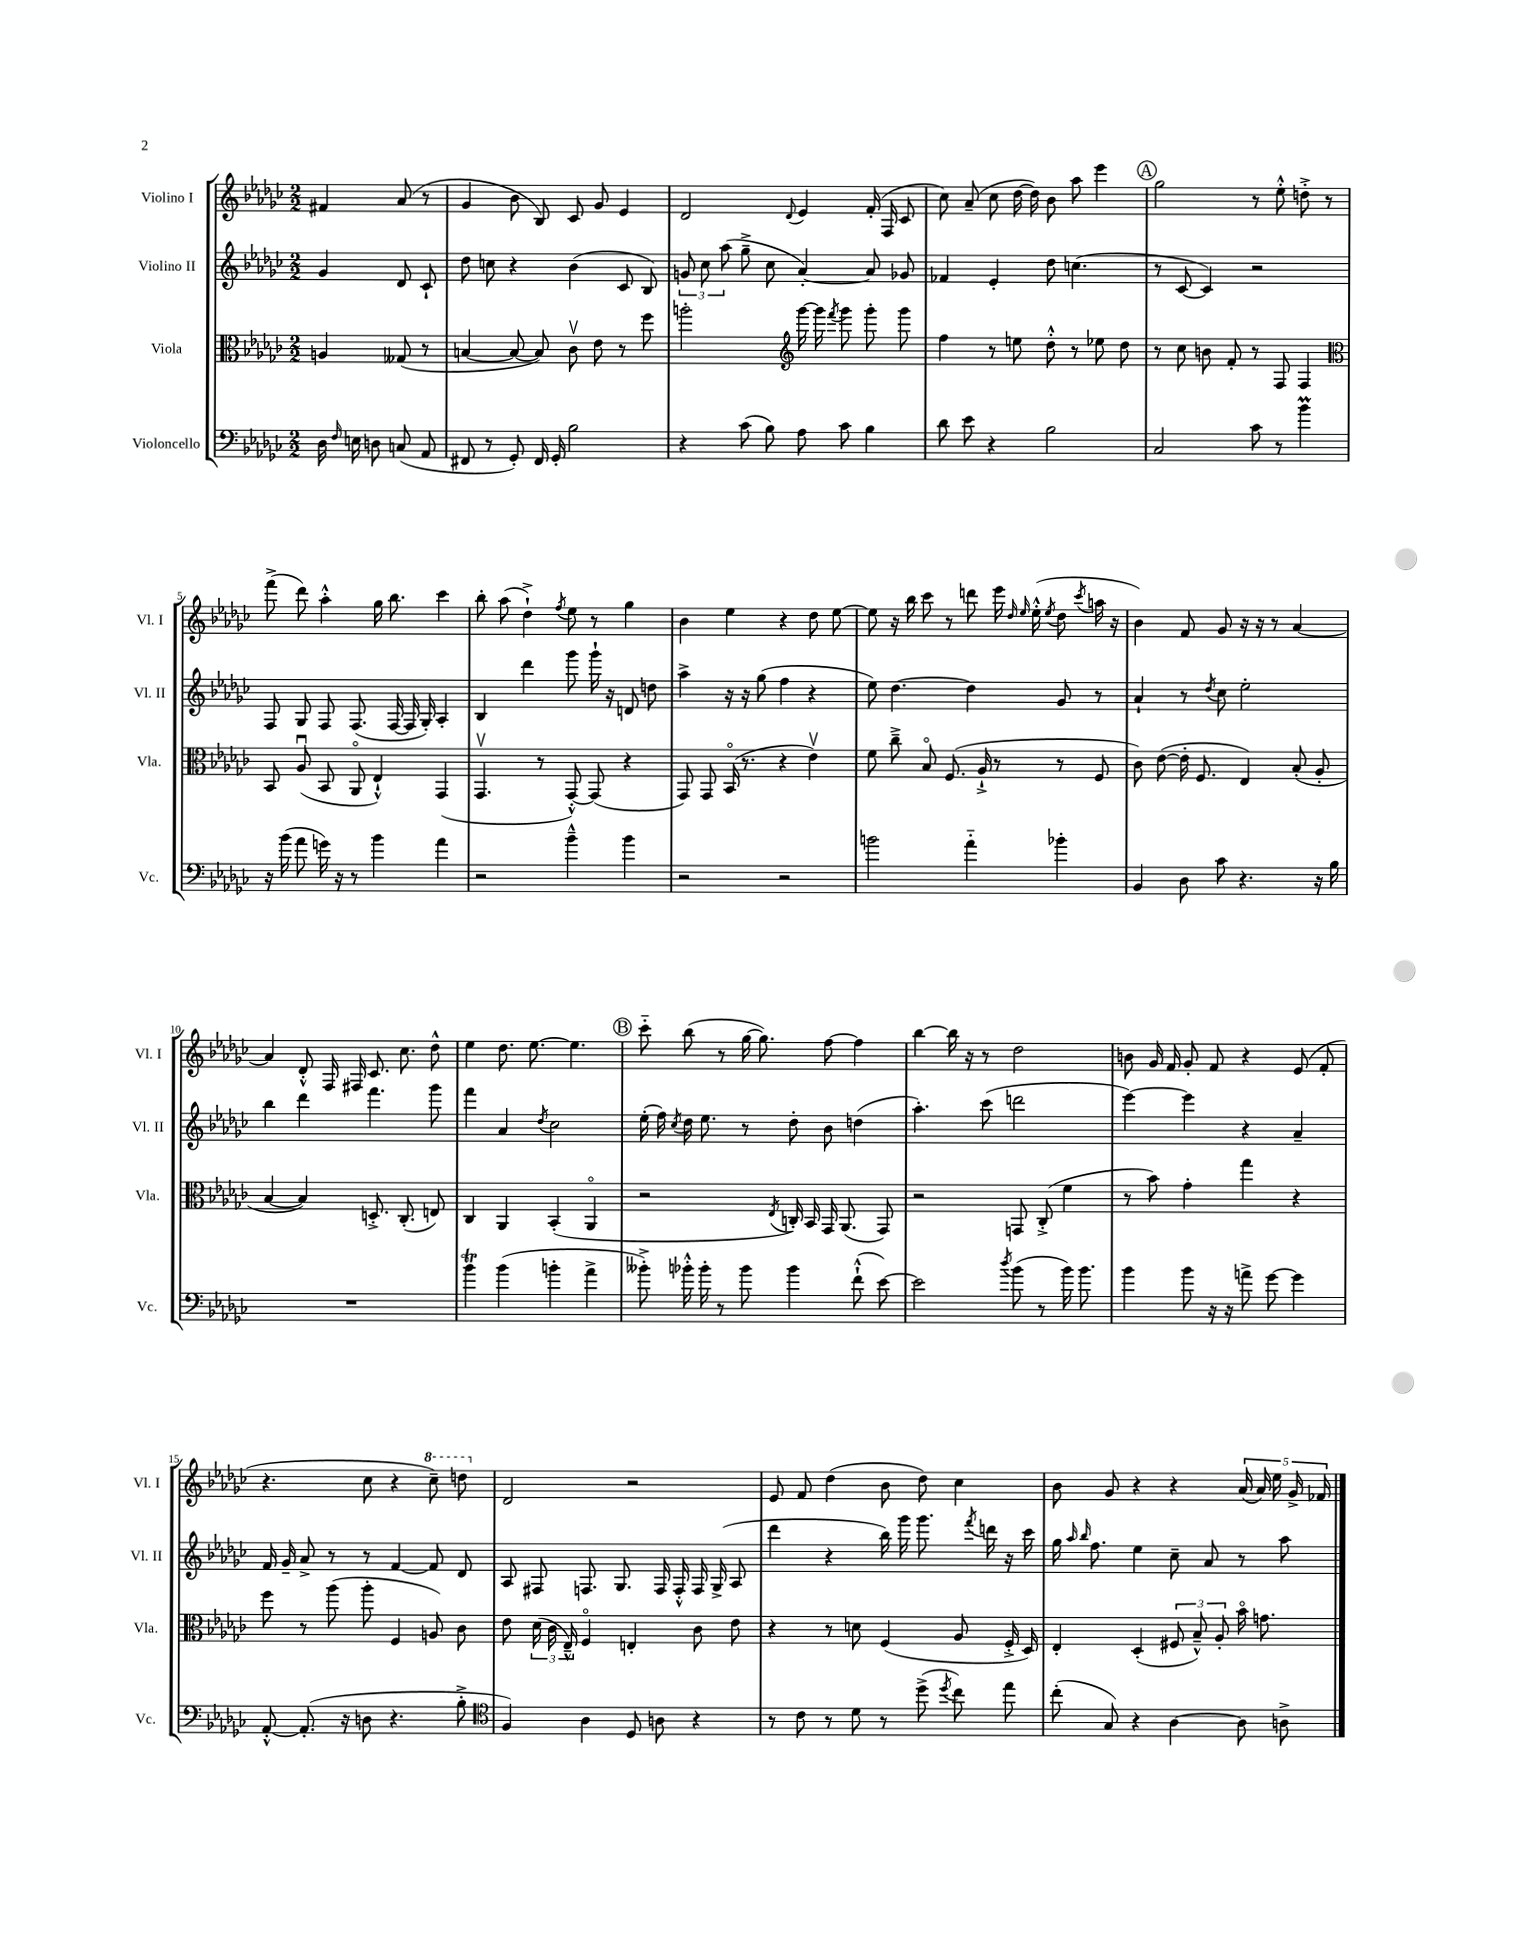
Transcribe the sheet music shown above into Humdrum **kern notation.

**kern	**kern	**kern	**kern
*staff4	*staff3	*staff2	*staff1
*clefF4	*clefC3	*clefG2	*clefG2
*k[b-e-a-d-g-c-]	*k[b-e-a-d-g-c-]	*k[b-e-a-d-g-c-]	*k[b-e-a-d-g-c-]
*M2/2	*M2/2	*M2/2	*M2/2
16D-\	4A/	4g-/	4f#/
16qqF/	.	.	.
16E\	.	.	.
8D\	.	.	.
(8C/	(8G--/	8d-/	(8a-/
8AA-/	8r	8c-`/	8r
=	=	=	=
8FF#/	[4B/	8dd-\	4g-/
8r	.	8cc\	.
8GG-'/)	8B/_	4r	8b-\
16FF#/	8B/])	.	8B-/)
16GG-'/	.	.	.
2B-\	8c-v\	(4b-\	8c-/
.	8e-\	.	8g-/
.	8r	8c-/	4e-/
.	8ff\	8B-/)	.
=	=	=	=
4r	2aa'\	12g/	2d-/
.	.	12cc-\	.
.	.	(12aa-\	.
(8c-\	.	8gg-~^\	.
8B-\)	.	8cc-\	.
*	*clefG2	*	*
.	.	.	8qqd-/
8A-\	[16ggg-\	[4a-'/)	4e-/
.	16ggg-\]	.	.
.	8qfff/	.	.
8c-\	8ggg-\	.	.
4B-\	8ggg-'\	8a-/]	(16f'/
.	.	.	16F/
.	8ggg-\	8g-/	8c-/
=	=	=	=
8d-\	4ff\	4f-/	8cc-\)
8e-\	.	.	(8a-~/
4r	8r	4e-'/	8cc-\
.	8ee\	.	[16dd-\
.	.	.	16dd-\])
2B-\	8dd-'^^\	8dd-\	8b-\
.	8r	(4.cc\	8aa-\
.	8ee-\	.	4eee-\
.	8dd-\	.	.
=	=	=	=
2C-/	8r	8r	2gg-\
.	8cc-\	[8c-/	.
.	8b\	4c-/])	.
.	8f'/	.	.
8c-\	8r	2r	8r
8r	8F/	.	8ee-'^^\
4b-\	4F/	.	8dd'^\
.	.	.	8r
=	=	=	=
*	*clefC3	*	*
16r	8BB-/	8F/	(8fff^\
(16b-\	.	.	.
8a-\	(8A-u/	8G-/	8ddd-\)
16g\)	8BB-/	8F/	4aa-'^^\
16r	.	.	.
8r	8AA-o/	(8.F/	.
4b-\	4E-`^^/)	.	16gg-\
.	.	[16F/	8.bb-\
.	.	16F/]	.
.	.	16G-'/)	.
4a-\	(4GG-/	4A-'/	4ccc-\
=	=	=	=
2r	4.GG-v/	4B-/	8bb-'\
.	.	.	(8aa-\
.	.	4ddd-\	4dd-`^\)
.	8r	.	.
.	.	.	8qff/
4b-~^^\	[8GG-'^^/)	8ggg-\	8ee-\
.	(8GG-/]	16ggg-`\	8r
.	.	16r	.
4b-\	4r	8d/	4gg-\
.	.	8dd\	.
=	=	=	=
2r	8GG-/)	4aa-^\	4b-\
.	8GG-/	.	.
.	(16BB-o/	16r	4ee-\
.	8.r	16r	.
.	.	(8gg-\	.
2r	4r	4ff\	4r
.	4e-v\)	4r	8dd-\
.	.	.	[8ee-\
=	=	=	=
2b\	8f\	8ee-\)	8ee-\]
.	8cc-~^\	[4.dd-\	16r
.	.	.	16bb-\
.	8B-o/	.	8ccc-\
.	(8.F/	.	8r
4a-'~\	.	4dd-\]	8ddd\
.	16A-`^/	.	.
.	8r	.	16eee-\
.	.	.	16qqdd-/
.	.	.	16qqee-/
.	.	.	(16ee-'^^\
.	.	.	8qee-/
4b-'\	8r	8g-/	8dd-\
.	.	.	8qccc-/
.	8F/	8r	16aa\
.	.	.	16r
=	=	=	=
4BB-/	8c-\)	4a-`/	4b-\)
.	([8e-\	.	.
8D-\	16e-'\]	8r	8f/
.	8.F/	.	.
.	.	8qdd-/	.
8c-\	.	8cc-\	8g-/
4.r	4E-/)	2ee-'\	16r
.	.	.	16r
.	.	.	8r
.	(8B-'/	.	[4a-/
16r	8A-'/	.	.
16B-\	.	.	.
=	=	=	=
1r	[4B-/	4bb-\	4a-/]
.	4B-/])	4ddd-\	8d-'^^/
.	.	.	16F/
.	.	.	16F#/
.	8.D'^/	4.fff\	8.c-/
.	(8.C-'/	.	8.cc-\
.	8E/)	8ggg-\	8dd-^^\
=	=	=	=
4b-\	4C-/	4fff\	4ee-\
(4b-\	4AA-/	4a-/	8.dd-\
.	.	.	[8.ee-\
.	.	8qdd-/	.
4b'\	(4BB-'/	2cc-\	.
.	.	.	4.ee-\]
4a-^\	4AA-o/	.	.
=	=	=	=
8b--'^\)	2r	(16ee-'\	8ccc-'~\
.	.	16ff\)	.
.	.	8qcc-/	.
16b-'^^\	.	16dd-\	(8bb-\
16b-'\	.	8.ee-\	.
8r	.	.	8r
8b-\	.	8r	[16gg-\
.	.	.	8.gg-\])
.	8qE-/	.	.
4b-\	16C'/)	8dd-'\	.
.	16BB-/	.	.
.	16GG-/	8b-\	[8ff\
.	(8.AA-/	.	.
(8f`^^\	.	(4dd\	4ff\]
[8e-\)	8GG-/)	.	.
=	=	=	=
2e-\]	2r	4.aa-'\)	[4bb-\
.	.	.	16bb-\]
.	.	.	16r
.	.	(8ccc-\	8r
8qdd-/	.	.	.
(8b-\	8GG/	2ddd\	2dd-\
8r	(8C-'^/	.	.
16b-\)	4f\	.	.
8.b-\	.	.	.
=	=	=	=
4b-\	8r	[4eee-\)	8b\
.	8b-\)	.	16g-/
.	.	.	16f/
8b-\	4g-'\	4eee-\]	8g-'/
16r	.	.	8f/
16r	.	.	.
8a^\	4gg-\	4r	4r
[8g-\	.	.	.
4g-\]	4r	4a-~/	(8e-/
.	.	.	8f'/
=	=	=	=
[8AA-'^^/	8ff\	16f/	4.r
.	.	16g-~/	.
(8.AA-'/]	8r	8a-^/	.
.	(8aa-\	8r	.
16r	.	.	.
8D\	8aa-'\	8r	8cc-\
4.r	4F/	[4f/	4r
.	8A/)	8f/]	8ccc-~\)
8B-'^\	8c-\	8d-/	8ddd\
=	=	=	=
*clefC4	*	*	*
4F/)	8e-\	8A-/	2d-/
.	(24d-\	8F#/	.
.	24c-\	.	.
.	24E-~^^/)	.	.
4A-\	4Fo/	8.F/	.
.	.	8.G-/	.
8D-/	4E'/	.	2r
8A\	.	16F/	.
.	.	16F'^^/	.
4r	8c-\	16F/	.
.	.	(16G-^/	.
.	8e-\	8A-/	.
=	=	=	=
8r	4r	4ddd-\	8e-/
8c-\	.	.	8f/
8r	8r	4r	(4dd-\
8d-\	8d\	.	.
8r	(4F/	16bb-\)	8b-\
.	.	16ggg-\	.
(8dd-^\	.	8.ggg-\	8dd-\)
8qdd-/	.	.	.
8cc-\)	8A-/	.	4cc-\
.	.	8qfff/	.
.	.	16ddd\	.
8ee-\	16F'^/	16r	.
.	16D-/)	16ccc-\	.
=	=	=	=
(8cc-'\	4E-'/	16gg-\	8b-\
.	.	16qqaa-/	.
.	.	16qqbb-/	.
.	.	8.ff\	.
8G-/)	.	.	8g-/
4r	(4D-'/	4ee-\	4r
[4A-\	12F#/	8cc-~\	4r
.	12B-~^^/)	.	.
.	.	8a-/	.
.	12A-'/	.	.
8A-\]	16b-o\	8r	(20a-/
.	.	.	20a-/)
.	8.g\	.	.
.	.	.	20ee-\
8A^\	.	8aa-\	.
.	.	.	20g-^/
.	.	.	20f-/
==	==	==	==
*-	*-	*-	*-
